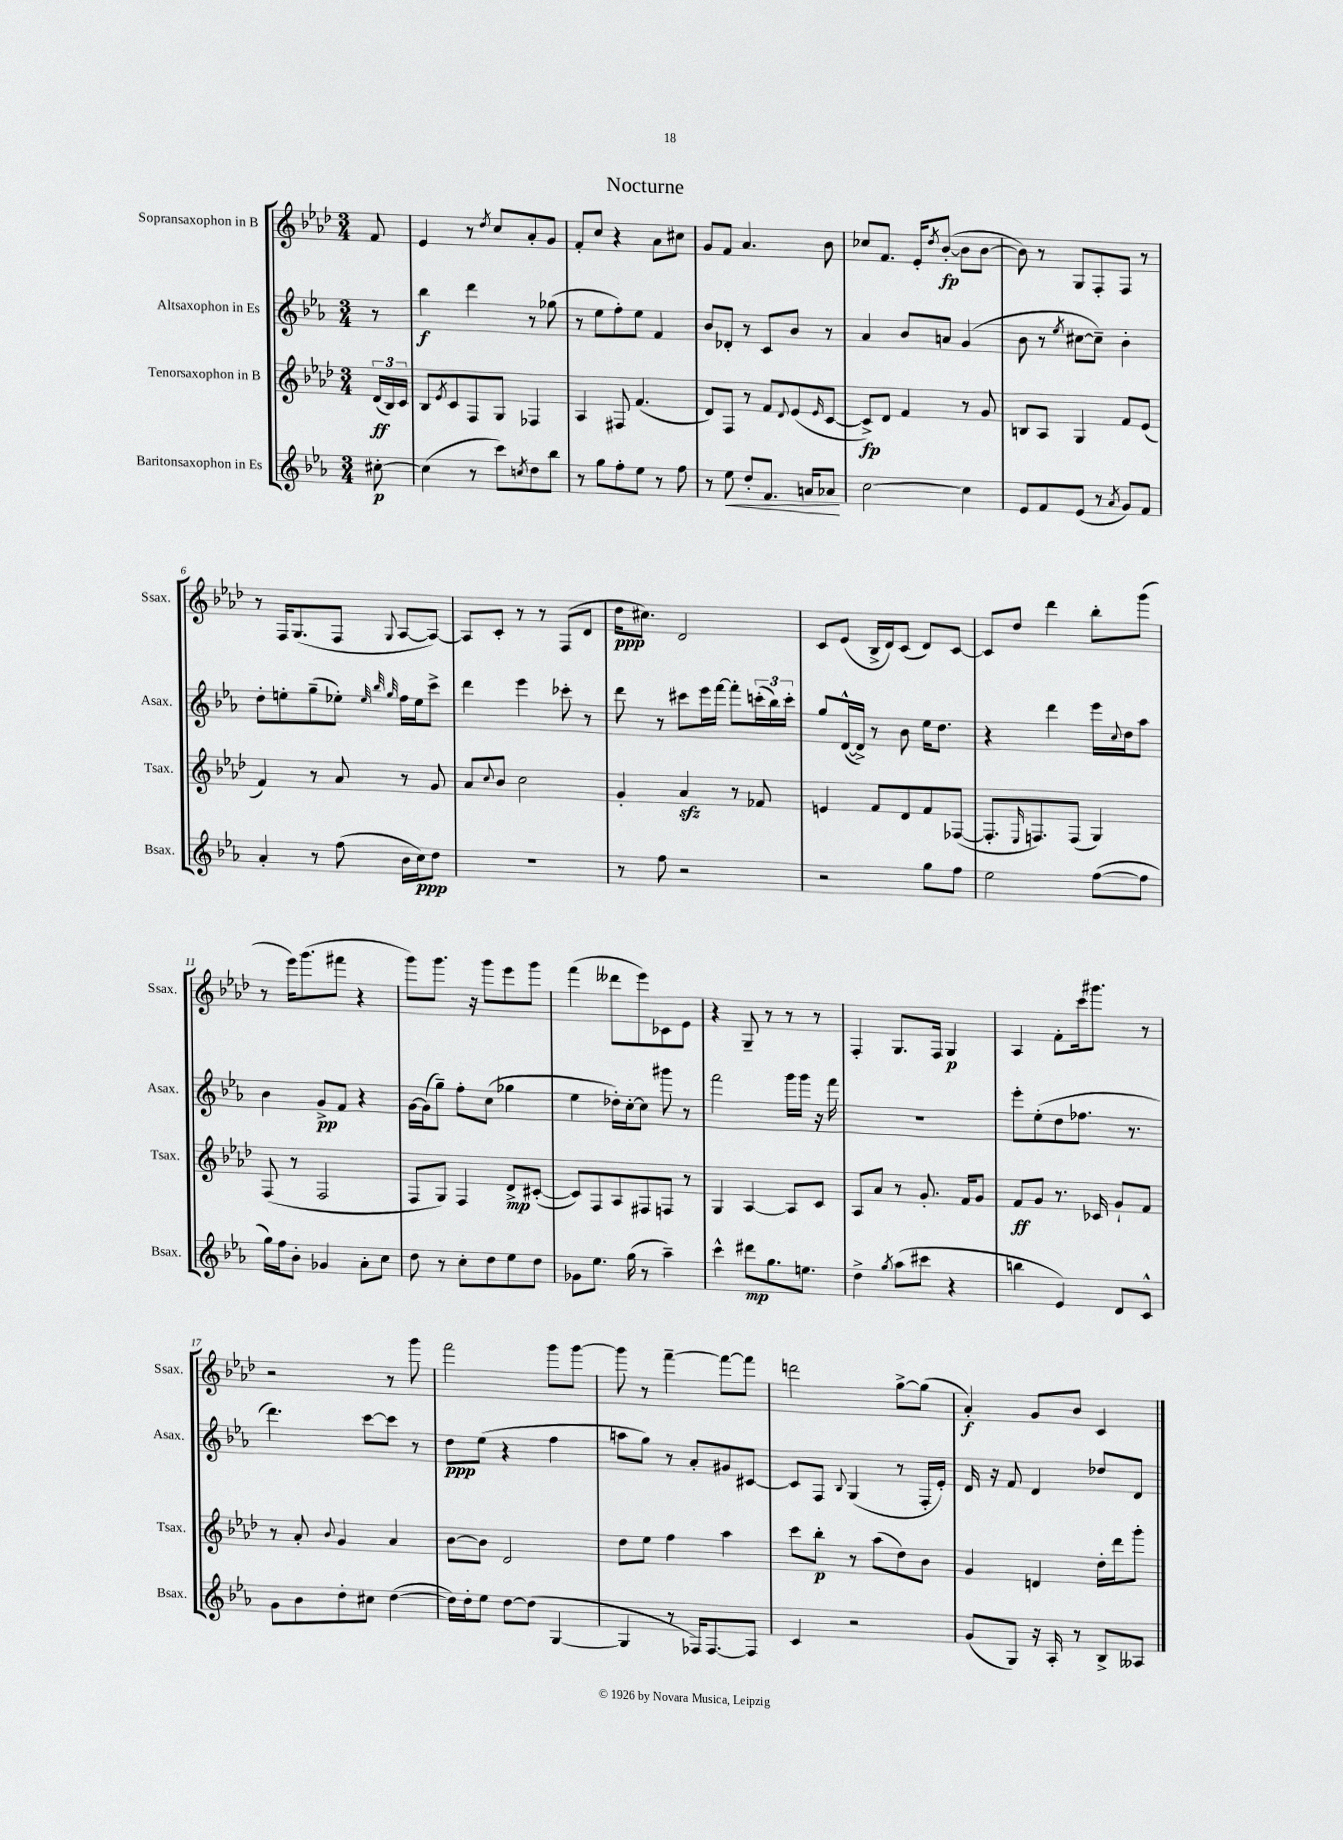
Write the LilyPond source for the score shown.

\header { title = "Nocturne" }
<<
\new StaffGroup <<
\new Staff = "s0" \with { instrumentName = "Sopransaxophon in B" shortInstrumentName = "Ssax." } {
    \clef treble \key aes \major \numericTimeSignature \time 3/4 \partial 8
    f'8 |
    ees'4 r8 \acciaccatura { des''8 } c''8 aes'8-. g'8 |
    f'8-. c''8 r4 aes'8 cis''8 |
    g'8 f'8 aes'4. bes'8 |
    ces''8 f'8. ees'16-. \acciaccatura { des''8 } bes'8~-.\fp( bes'8 bes'8~ |
    bes'8) r8 g8 f8-. f8 r8 |
    r8 f16 g8.( f8 \appoggiatura { g8 } aes8~ aes8~) |
    aes8 c'8-. r8 r8 f8( des'8 |
    des''16\ppp cis''8.) des'2 |
    c'8 ees'8( bes16-> des'16) c'8( des'8) c'8~ |
    c'8 des''8 des'''4 bes''8-. g'''8( |
    r8 ees'''16) g'''8.( fis'''8 r4 |
    g'''8) g'''8. r16 g'''8 ees'''8 g'''8 |
    f'''4( deses'''8 ees'''8) ces'8 ees'8 |
    r4 g8-- r8 r8 r8 |
    f4-. g8. f16 g4\p |
    aes4 f'8-. c'''16 gis'''8. r8 |
    r2 r8 g'''8 |
    f'''2 g'''8 g'''8~ |
    g'''8 r8 f'''4~-- f'''8~ f'''8 |
    d'''2 g''8~-> g''8( |
    aes'4-.\f) g'8 bes'8 c'4 \bar "|." |
}
\new Staff = "s1" \with { instrumentName = "Altsaxophon in Es" shortInstrumentName = "Asax." } {
    \clef treble \key ees \major \numericTimeSignature \time 3/4 \partial 8
    r8 |
    bes''4\f d'''4 r8 ges''8( |
    r8 ees''8 f''8-.) ees''8 f'4 |
    bes'8 des'8-. r8 c'8 bes'8 r8 |
    aes'4 bes'8 a'8 g'4( |
    bes'8 r8 \acciaccatura { ees''8 } cis''8~ cis''8--) bes'4-. |
    d''8-. e''8-. g''8--( ees''8-.) \grace { ees''32 bes''32 g''32 } f''16 ees''16 c'''8-> |
    d'''4 ees'''4 ces'''8-. r8 |
    d'''8 r8 cis'''8 ees'''16 f'''16~ f'''8-. \tuplet 3/2 { c'''16-.( bes''16) c'''16-. } |
    g''8 d'16~-^( d'16->) r8 bes'8 ees''16 d''8. |
    r4 d'''4 ees'''16 \appoggiatura { c''8 } d''16 aes''8 |
    bes'4 g'8->\pp f'8 r4 |
    g'16~ g'16( g''8--) f''8-. c''8( ges''4 |
    ees''4 des''16-.) c''16~-. c''8 gis'''8 r8 |
    f'''2 g'''16 g'''16 r16 f'''16 |
    R2. |
    ees'''8-. ees''8-.( d''8 fes''8. r8. |
    d'''4.) c'''8~ c'''8 r8 |
    d''8\ppp ees''8( r4 f''4 |
    a''8 g''8) r8 aes'8-. gis'8 cis'8~ |
    cis'8 f8 \appoggiatura { bes8 } g4( r8 f16-. ees'16-.) |
    d'16 r16 f'8 d'4 des''8 d'8 \bar "|." |
}
\new Staff = "s2" \with { instrumentName = "Tenorsaxophon in B" shortInstrumentName = "Tsax." } {
    \clef treble \key aes \major \numericTimeSignature \time 3/4 \partial 8
    \tuplet 3/2 { des'16\ff( bes16) c'16 } |
    bes8 \acciaccatura { ees'8 } c'8 f8 g8 fes4 |
    aes4 fis8 f'4.( |
    des'8) f8 r8 f'8 \appoggiatura { des'8 } ees'8( \grace { ees'16 } c'8~ |
    c'8->\fp) des'8 f'4 r8 g'8 |
    b8 aes8 g4 f'8 ees'8( |
    f'4) r8 aes'8 r8 g'8 |
    aes'8 \appoggiatura { c''8 } bes'8 c''2 |
    g'4-. aes'4\sfz r8 fes'8 |
    e'4 f'8 des'8 f'8 fes8~( |
    fes8.-. \grace { ees16 } f8.) f8( g4) |
    f8( r8 f2 |
    f8 g8) f4 des'8->\mp cis'8~-.( |
    cis'8) f8 aes8 fis8 f8 r8 |
    g4 aes4~ aes8 c'8 |
    aes8 aes'8 r8 g'8.-. f'16 g'8 |
    f'8\ff g'8 r8. ces'16 g'8-! f'8 |
    r8 aes'8-. \appoggiatura { bes'8 } g'4 aes'4 |
    bes'8~ bes'8 des'2 |
    des''8 ees''8 f''4 aes''4 |
    c'''8 bes''8-.\p r8 aes''8( des''8) bes'8 |
    g'4 d'4 des''16-. des'''16 g'''8-. \bar "|." |
}
\new Staff = "s3" \with { instrumentName = "Baritonsaxophon in Es" shortInstrumentName = "Bsax." } {
    \clef treble \key ees \major \numericTimeSignature \time 3/4 \partial 8
    cis''8~-.\p |
    cis''4( r8 c'''8) \acciaccatura { c''8 } d''8 bes''8 |
    r8 g''8 f''8-. ees''8 r8 f''8 |
    r8 ees''8\< d''8-. f'8. a'16 aes'8\! |
    c''2~ c''4 |
    ees'8 f'8 ees'8( r8 \acciaccatura { aes'8 } g'8) f'8 |
    aes'4-. r8 f''8( bes'16 c''16\ppp) d''8 |
    R2. |
    r8 f''8 r2 |
    r2 g''8 f''8 |
    ees''2 f''8~( f''8 |
    g''16) f''16 bes'8-. ges'4 aes'8-. c''8 |
    d''8 r8 c''8-. d''8 ees''8 d''8 |
    ges'8 ees''8. g''16( r8 aes''4--) |
    c'''4-^ dis'''8\mp g''8. e''8. |
    d''4-> \acciaccatura { g''8 } aes''8( cis'''8 r4 |
    b''4 ees'4) d'8 c'8-^ |
    g'8 bes'8 d''8-. cis''8 d''4~( |
    d''16) d''16-. ees''8 d''8~ d''8( g4~ |
    g4 r8 fes16) fes8.~ fes8 |
    c'4 r2 |
    g'8( g8) r16 aes16-. r8 bes8-> aeses8 \bar "|." |
}
>>
>>
